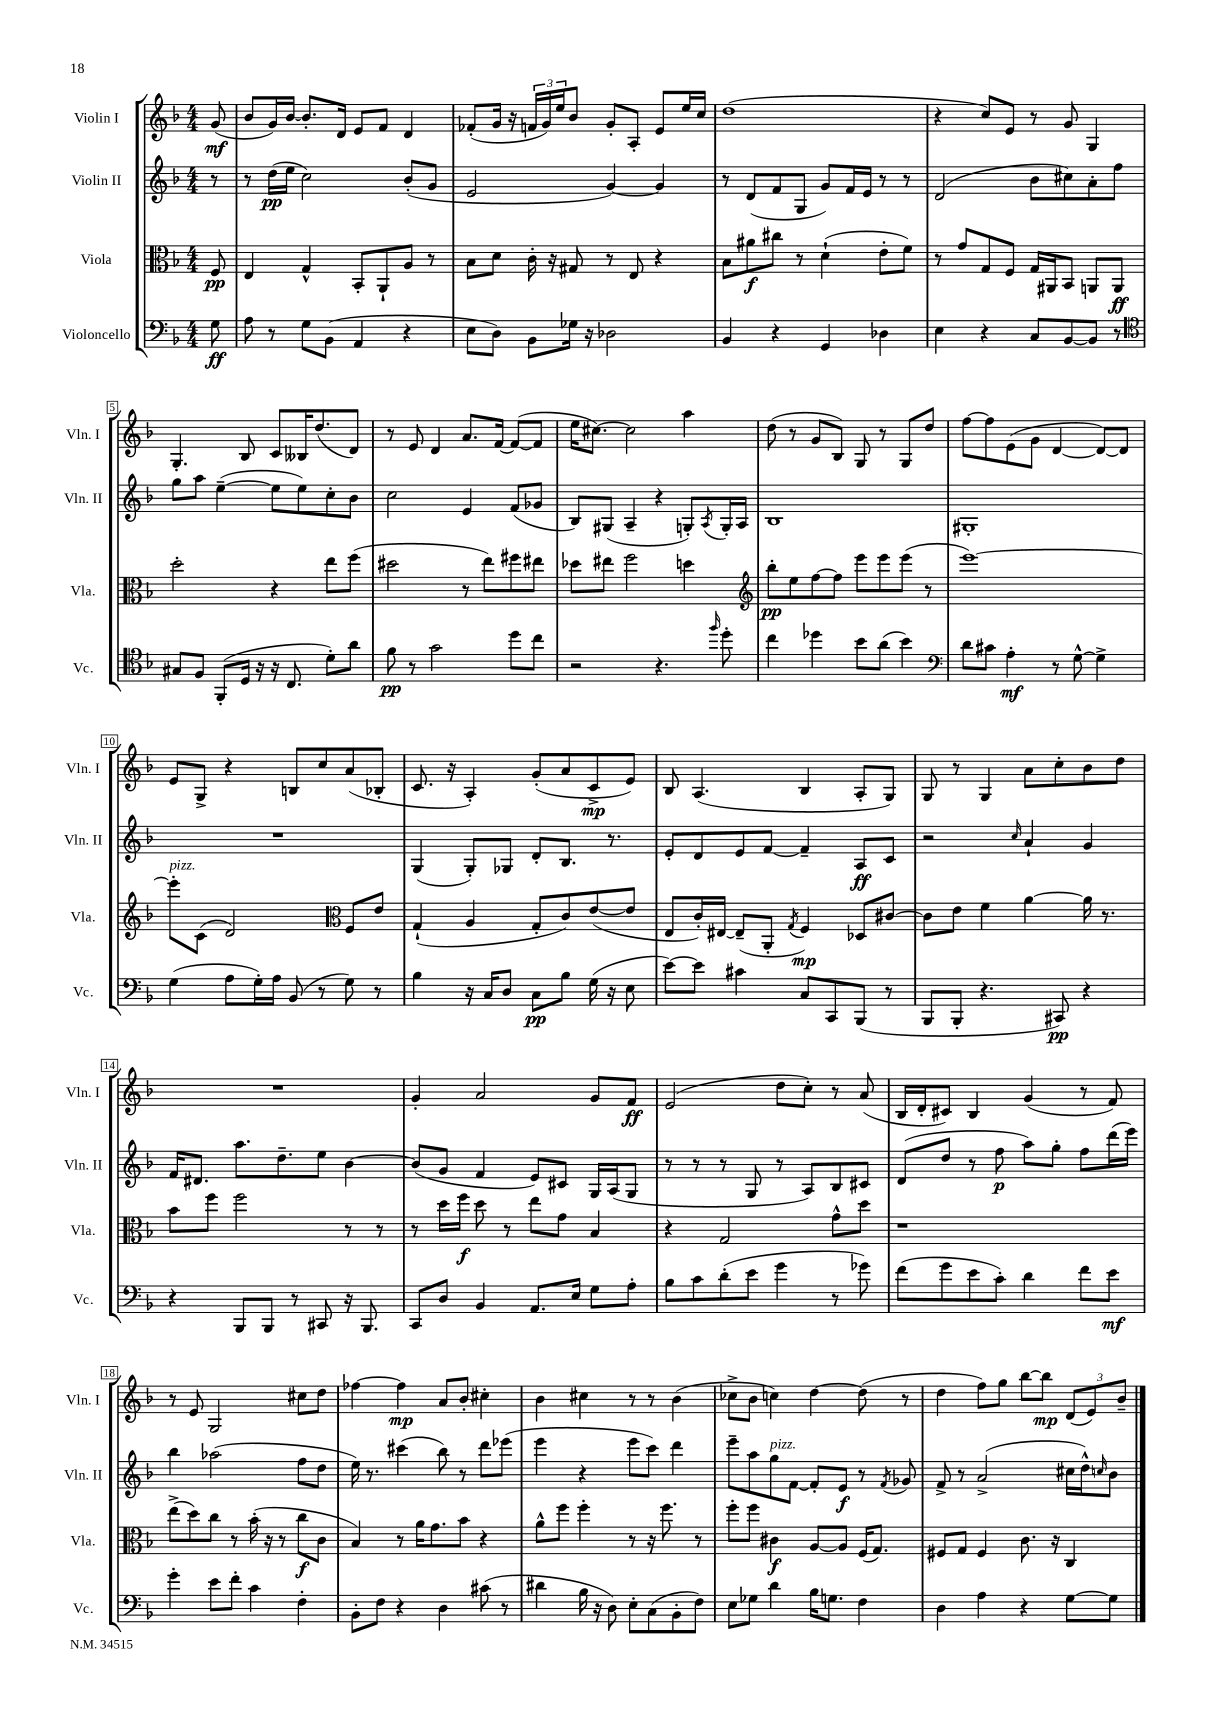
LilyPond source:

<<
\new StaffGroup <<
\new Staff = "s0" \with { instrumentName = "Violin I" shortInstrumentName = "Vln. I" } {
    \clef treble \key f \major \numericTimeSignature \time 4/4 \partial 8
    g'8\mf( |
    bes'8 g'16) bes'16~ bes'8.-. d'16 e'8 f'8 d'4 |
    fes'8-.( g'16 r16 \tuplet 3/2 { f'16 g'16) e''16 } bes'8 g'8-. a8-. e'8 e''16 c''16 |
    d''1( |
    r4 c''8) e'8 r8 g'8 g4 |
    g4.-. bes8 c'8 beses16 d''8.( d'8) |
    r8 e'8 d'4 a'8. f'16~ f'8~( f'8 |
    e''16 cis''8.~) cis''2 a''4 |
    d''8( r8 g'8 bes8) g8 r8 g8 d''8 |
    f''8~ f''8 e'8( g'8 d'4~ d'8~) d'8 |
    e'8 g8-> r4 b8 c''8 a'8( bes8-. |
    c'8. r16 a4-.) g'8-.( a'8 c'8->\mp e'8) |
    bes8 a4.( bes4 a8-. g8) |
    g8 r8 g4 a'8 c''8-. bes'8 d''8 |
    R1 |
    g'4-. a'2 g'8 f'8\ff |
    e'2( d''8 c''8-.) r8 a'8( |
    bes16 d'16-. cis'8) bes4 g'4( r8 f'8) |
    r8 e'8 g2 cis''8 d''8 |
    fes''4~ fes''4\mp a'8 bes'8-. cis''4-. |
    bes'4 cis''4 r8 r8 bes'4( |
    ces''8-> bes'8 c''4) d''4~ d''8( r8 |
    d''4 f''8) g''8 bes''8~ bes''8\mp \tuplet 3/2 { d'8( e'8) bes'8-- } \bar "|." |
}
\new Staff = "s1" \with { instrumentName = "Violin II" shortInstrumentName = "Vln. II" } {
    \clef treble \key f \major \numericTimeSignature \time 4/4 \partial 8
    r8 |
    r8 d''16\pp( e''16 c''2) bes'8-.( g'8 |
    e'2 g'4~) g'4 |
    r8 d'8( f'8 g8 g'8) f'16 e'16 r8 r8 |
    d'2( bes'8 cis''8) a'8-. f''8 |
    g''8 a''8 e''4~--( e''8 e''8) c''8-. bes'8 |
    c''2 e'4 f'8( ges'8 |
    bes8) gis8( a4-- r4 g8-.) \acciaccatura { a8 } g16-. a16 |
    bes1 |
    gis1-. |
    R1 |
    g4( g8-.) ges8 d'8-. bes8. r8. |
    e'8-. d'8 e'8 f'8~ f'4-- a8\ff c'8 |
    r2 \grace { c''16 } a'4-! g'4 |
    f'16 dis'8. a''8. d''8.-- e''8 bes'4~ |
    bes'8( g'8 f'4 e'8) cis'8 g16 a16( g8 |
    r8 r8 r8 g8 r8 a8) bes8 cis'8 |
    d'8( d''8 r8 f''8\p a''8) g''8-. f''8 d'''16( e'''16) |
    bes''4 aes''2( f''8 d''8 |
    e''16) r8. cis'''4( bes''8) r8 d'''8 ees'''8( |
    e'''4 r4 e'''8 c'''8) d'''4 |
    e'''8-- a''8 g''8^\markup { \italic "pizz." } f'8~ f'8-. e'8\f r8 \acciaccatura { f'8 } ges'8 |
    f'8-> r8 a'2->( cis''16 d''16-^) \grace { c''16 } bes'8 \bar "|." |
}
\new Staff = "s2" \with { instrumentName = "Viola" shortInstrumentName = "Vla." } {
    \clef alto \key f \major \numericTimeSignature \time 4/4 \partial 8
    f8\pp |
    e4 g4-^ bes,8-. a,8-! a8 r8 |
    bes8 d'8 c'16-. r16 gis8 r8 e8 r4 |
    bes8 ais'8\f cis''8 r8 d'4-!( e'8-. f'8) |
    r8 g'8 g8 f8 g16 ais,16 bes,8 a,8 a,8\ff |
    d''2-. r4 e''8 f''8( |
    dis''2 r8 e''8) fis''8 eis''8 |
    des''8 eis''8 f''2 d''4 |
    \clef treble bes''8-.\pp e''8 f''8~ f''8 e'''8 e'''8 e'''8( r8 |
    e'''1~) |
    e'''8-.^\markup { \italic "pizz." } c'8( d'2) \clef alto f8 e'8 |
    g4-!( a4 g8-. c'8) e'8~( e'8 |
    e8 c'16-.) eis16~ eis8--( a,8-. \acciaccatura { g8 } f4\mp) des8 cis'8~ |
    cis'8 e'8 f'4 a'4~ a'16 r8. |
    bes'8 f''8 f''2 r8 r8 |
    r8 d''16 f''16\f d''8 r8 e''8 g'8 bes4 |
    r4 g2 g'8-^ d''8 |
    r1 |
    e''8->( d''8) c''8 r8 bes'16-.( r16 r8 c''8\f c'8 |
    bes4) r8 a'16 g'8. bes'8 r4 |
    a'8-^ f''8 f''4-. r8 r16 f''8. r8 |
    f''8-. f''8 cis'4\f a8~ a8 f16( g8.) |
    fis8 g8 fis4 c'8. r16 c4 \bar "|." |
}
\new Staff = "s3" \with { instrumentName = "Violoncello" shortInstrumentName = "Vc." } {
    \clef bass \key f \major \numericTimeSignature \time 4/4 \partial 8
    g8\ff |
    a8 r8 g8 bes,8( a,4 r4 |
    e8 d8) bes,8 ges16 r16 des2 |
    bes,4 r4 g,4 des4 |
    e4 r4 c8 bes,8~ bes,8 r8 |
    \clef tenor gis8 f8 f,8-.( d16 r16 r16 c8. d'8-.) a'8 |
    f'8\pp r8 g'2 d''8 c''8 |
    r2 r4. \grace { f''16 } d''8-. |
    c''4 des''4 bes'8 a'8( bes'4) |
    \clef bass d'8 cis'8 a4-.\mf r8 g8~-^ g4-> |
    g4( a8 g16-.) a16 bes,8( r8 g8) r8 |
    bes4 r16 c16 d8 c8\pp bes8 g16( r16 e8 |
    e'8~) e'8 cis'4 c8 c,8 bes,,8( r8 |
    bes,,8 bes,,8-. r4. cis,8\pp) r4 |
    r4 bes,,8 bes,,8 r8 cis,8 r16 bes,,8. |
    c,8 d8 bes,4 a,8. e16 g8 a8-. |
    bes8 c'8 d'8-.( e'8 g'4 r8 ges'8) |
    f'8( g'8 e'8 c'8-.) d'4 f'8 e'8\mf |
    g'4-. e'8 f'8-. c'4 f4-. |
    bes,8-. f8 r4 d4 cis'8( r8 |
    dis'4 bes16 r16 d8) e8-. c8( bes,8-. f8) |
    e8 ges8 d'4 bes16 g8. f4 |
    d4 a4 r4 g8~ g8 \bar "|." |
}
>>
>>
\layout { \context { \Score \override BarNumber.stencil = #(make-stencil-boxer 0.1 0.3 ly:text-interface::print) } }
